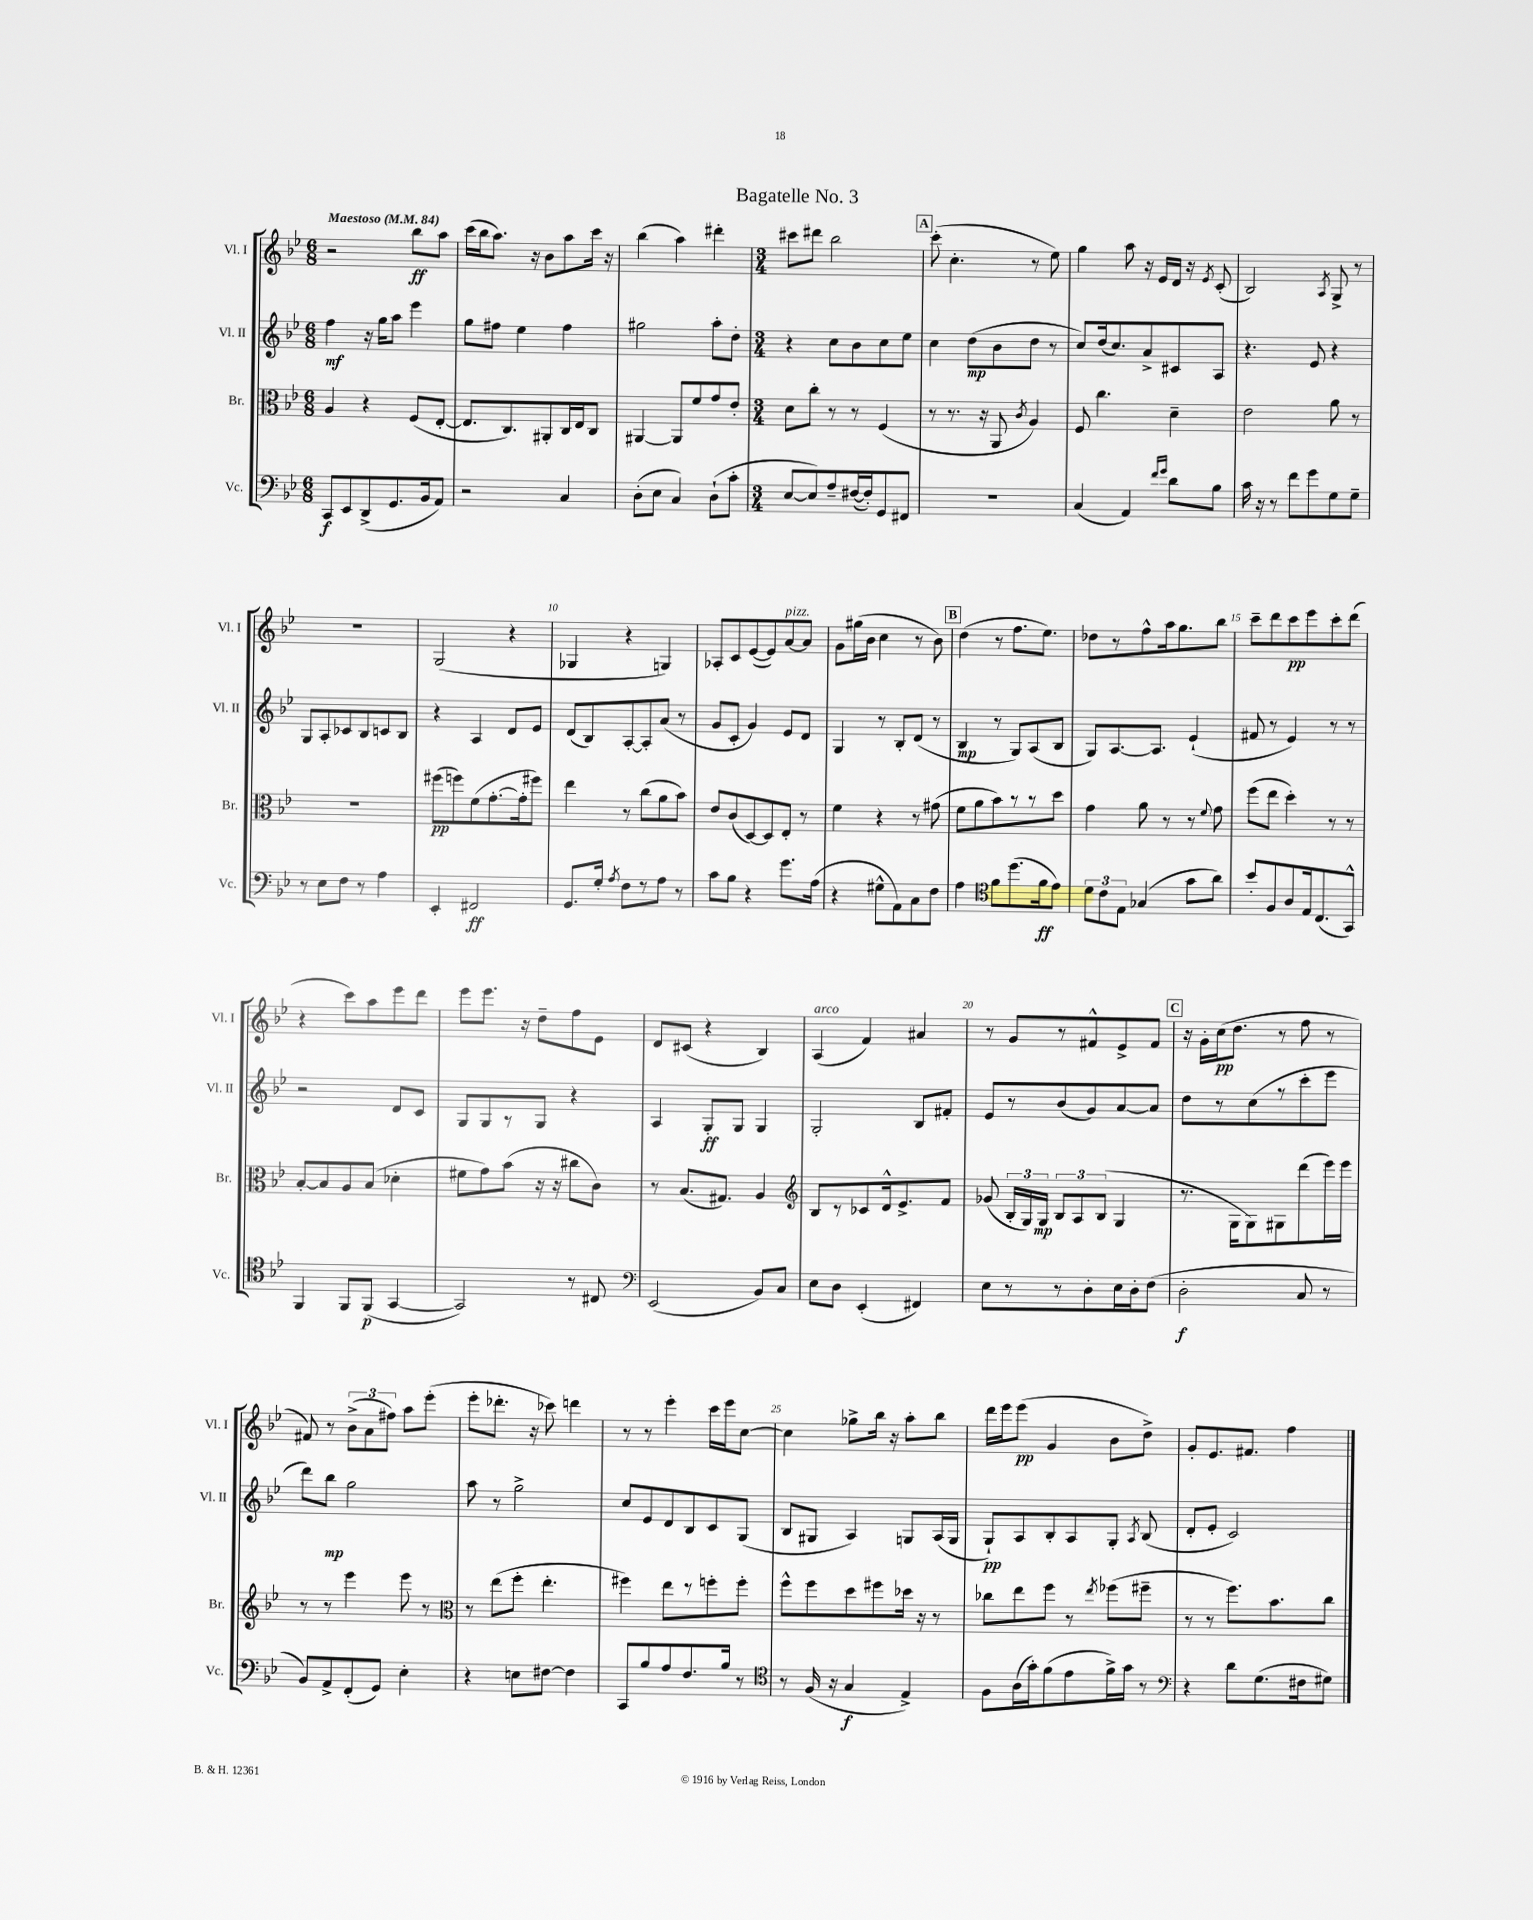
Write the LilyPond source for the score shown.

\header { title = "Bagatelle No. 3" }
<<
\new StaffGroup <<
\new Staff = "s0" \with { instrumentName = "Vl. I" shortInstrumentName = "Vl. I" } {
    \clef treble \key bes \major \numericTimeSignature \time 6/8 \tempo "Maestoso" 4 = 84
    \autoBeamOff r2 bes''8[\ff a''8] |
    c'''16[( bes''16 a''8.]) r16 bes'8[ a''8 c'''16] r16 |
    bes''4( a''4) dis'''4-. |
    \numericTimeSignature \time 3/4 cis'''8[ dis'''8] bes''2 |
    \mark \markup { \box "A" } c'''8-.( c''4.-. r8 ees''8) |
    g''4 a''8 r16 ees'16[ d'16] r16 \acciaccatura { ees'8 } c'8-.( |
    bes2) \acciaccatura { a8 } g8-> r8 |
    R2. |
    g2( r4 |
    ges4 r4 g4) |
    aes8[-. c'8 ees'8~( ees'8) a'8~^\markup { \italic "pizz." } a'8] |
    g'8[ gis''16( bes'16] c''4 r8 bes'8) |
    \mark \markup { \box "B" } d''4( r8 f''8.[ ees''8.]) |
    des''8[ r8 f''8-^ a''16 g''8. bes''8] |
    c'''8[-- d'''8 c'''8\pp ees'''8 c'''8-. d'''8]( |
    r4 c'''8[) a''8 ees'''8 d'''8] |
    ees'''8[ ees'''8.] r16 d''8[-- f''8 ees'8] |
    d'8[ cis'8]( r4 bes4) |
    a4^\markup { \italic "arco" }( f'4) ais'4 |
    r8 g'8[ r8 fis'8-^ ees'8-> fis'8] |
    \mark \markup { \box "C" } r16 g'16[-. c''16\pp( d''8.] r8 f''8 r8 |
    fis'8) r8 \tuplet 3/2 { bes'8[->( a'8 fis''8]) } a''8[ ees'''8]-.( |
    ees'''8[-. des'''8.]-. r16 ces'''8) d'''4 |
    r8 r8 ees'''4-. c'''16[ ees'''16 c''8]~ |
    c''4 ges''8[-> bes''16] r16 a''8[-. bes''8] |
    d'''16[ ees'''16 ees'''8]\pp( g'4 bes'8[ d''8]->) |
    g'8[-. ees'8. fis'8.] f''4 \bar "|." |
}
\new Staff = "s1" \with { instrumentName = "Vl. II" shortInstrumentName = "Vl. II" } {
    \clef treble \key bes \major \numericTimeSignature \time 6/8
    \autoBeamOff f''4\mf r16 g''16[ a''8] ees'''4 |
    g''8[ fis''8] ees''4 fis''4 |
    gis''2 a''8[-. d''8]-. |
    \numericTimeSignature \time 3/4 r4 c''8[ bes'8 c''8 ees''8] |
    \mark \markup { \box "A" } c''4 d''8[\mp( bes'8 d''8] r8 |
    c''8[) d''16( c''8.) a'8-> cis'8 a8] |
    r4. ees'8 r4 |
    g8[ a8-. ces'8 bes8 c'8 bes8] |
    r4 a4 d'8[ ees'8] |
    d'8[( bes8) a8~-. a8-. a'8]( r8 |
    g'8[ c'8]-. g'4) ees'8[ d'8] |
    g4 r8 bes8[-. d'8]( r8 |
    \mark \markup { \box "B" } bes4\mp r8 g8[) a8( bes8] |
    g8[) a8.~ a8.] ees'4-!( |
    fis'8 r8 ees'4) r8 r8 |
    r2 d'8[ c'8] |
    g8[ g8 r8 g8] r4 |
    a4 g8[-.\ff g8] g4 |
    g2-. bes8[ fis'8]-. |
    ees'8[ r8 bes'8( g'8) a'8~ a'8] |
    \mark \markup { \box "C" } d''8[ r8 c''8( r8 c'''8-. ees'''8] |
    d'''8[) bes''8]\mp g''2 |
    a''8 r8 g''2-> |
    c''8[ ees'8 d'8 bes8 c'8 g8]( |
    bes8[ gis8] a4) g8[ a16( g16] |
    g8[-!\pp) a8 bes8-. a8 g8]-. \acciaccatura { a8 } bes8( |
    d'8[-. ees'8]-. c'2) \bar "|." |
}
\new Staff = "s2" \with { instrumentName = "Br." shortInstrumentName = "Br." } {
    \clef alto \key bes \major \numericTimeSignature \time 6/8
    \autoBeamOff a4 r4 f8[( ees8]~-. |
    ees8.[ c8.) ais,8-. c16 ees16 c8] |
    ais,4~ ais,8[ f'8 g'8 ees'8]-. |
    \numericTimeSignature \time 3/4 d'8[ c''8]-. r8 r8 f4( |
    \mark \markup { \box "A" } r8 r8. r16 a,8 \acciaccatura { c'8 } a4) |
    f8 c''4. d'4-- |
    ees'2 a'8 r8 |
    R2. |
    fis''8[\pp( f''8) f'8( g'8.~-. g'16-. fis''8]) |
    ees''4 r8 c''8[( a'8 bes'8]) |
    ees'8[ c'8( d8~) d8 ees8]-. r8 |
    f'4 r4 r8 gis'8( |
    \mark \markup { \box "B" } f'8[ a'8 bes'8) r8 r8 d''8] |
    g'4 a'8 r8 r8 \appoggiatura { f'8 } g'8 |
    f''8[( ees''8] d''4-.) r8 r8 |
    bes8[~-. bes8 a8 bes8]( des'4-. |
    fis'8[ g'8) bes'8]( r16 r16 cis''8[ c'8]) |
    r8 bes8.[( gis8.]) a4 |
    \clef treble bes8[ r8 ces'8 d'16-^ ees'8.-> f'8] |
    ges'8( \tuplet 3/2 { bes16[-. g16) g16]\mp } \tuplet 3/2 { bes8[ a8 bes8]( } g4 |
    \mark \markup { \box "C" } r8. g16[ g8) gis8 d'''8( ees'''16) ees'''16] |
    r8 r8 ees'''4 ees'''8 r8 |
    \clef alto r8 ees''8[( f''8]-. ees''4.-. |
    fis''4) ees''8[ r8 f''8-. f''8]-. |
    f''8[-^ f''8 d''8 fis''8 des''16] r16 r8 |
    ces''8[ ees''8 f''8] r8 \acciaccatura { ees''8 } fes''8[( fis''8]-- |
    r8 r8 f''8.[) bes'8. c''8] \bar "|." |
}
\new Staff = "s3" \with { instrumentName = "Vc." shortInstrumentName = "Vc." } {
    \clef bass \key bes \major \numericTimeSignature \time 6/8
    \autoBeamOff c,8[\f ees,8 d,8->( g,8. bes,16 a,8]) |
    r2 c4 |
    d8[-.( ees8] c4) d8[-!( c'8]-. |
    \numericTimeSignature \time 3/4 ees8[~ ees8) a8-- fis16~( fis16-.) g,8 fis,8] |
    \mark \markup { \box "A" } R2. |
    c4( a,4) \grace { f'16[ g'16] } d'8[ bes8] |
    c'16 r16 r8 f'8[ g'8 g8 g8]-- |
    r8 ees8[ f8] r8 a4 |
    ees,4-. fis,2\ff |
    g,8.[ g16]-. \acciaccatura { a8 } f8[ r8 a8] r8 |
    c'8[ bes8] r4 g'8.[ a16]( |
    r4 gis8[-^ a,8) c8 f8] |
    \mark \markup { \box "B" } a4 \clef tenor f'8[ d''8.( f'16\ff ees'8]) |
    \tuplet 3/2 { d'8[ c'8 ees8] } ges4( g'8[ a'8]) |
    bes'8[-. f8 a8 ees16 c8.( g,8]-^) |
    f,4 f,8[ f,8]\p( g,4~ |
    g,2) r8 cis8 |
    \clef bass ees,2( bes,8[) c8] |
    ees8[ d8] ees,4-.( fis,4) |
    ees8[ r8 r8 d8-. ees16 d16-. f8]( |
    \mark \markup { \box "C" } d2-.\f c8 r8 |
    bes,8[) a,8-> f,8-.( g,8]) ees4-. |
    r4 e8[ fis8]~ fis4 |
    c,8[ bes8 a8 f8. bes16] r8 |
    \clef tenor r8 f16( r16 g4\f ees4->) |
    f8[ a16( g'16-.) f'8( ees'8 f'16->) g'16] r8 |
    \clef bass r4 d'8[ g8.( fis16 gis8]) \bar "|." |
}
>>
>>
\layout { \context { \Score \override BarNumber.break-visibility = ##(#f #t #t) barNumberVisibility = #(every-nth-bar-number-visible 5) } }
